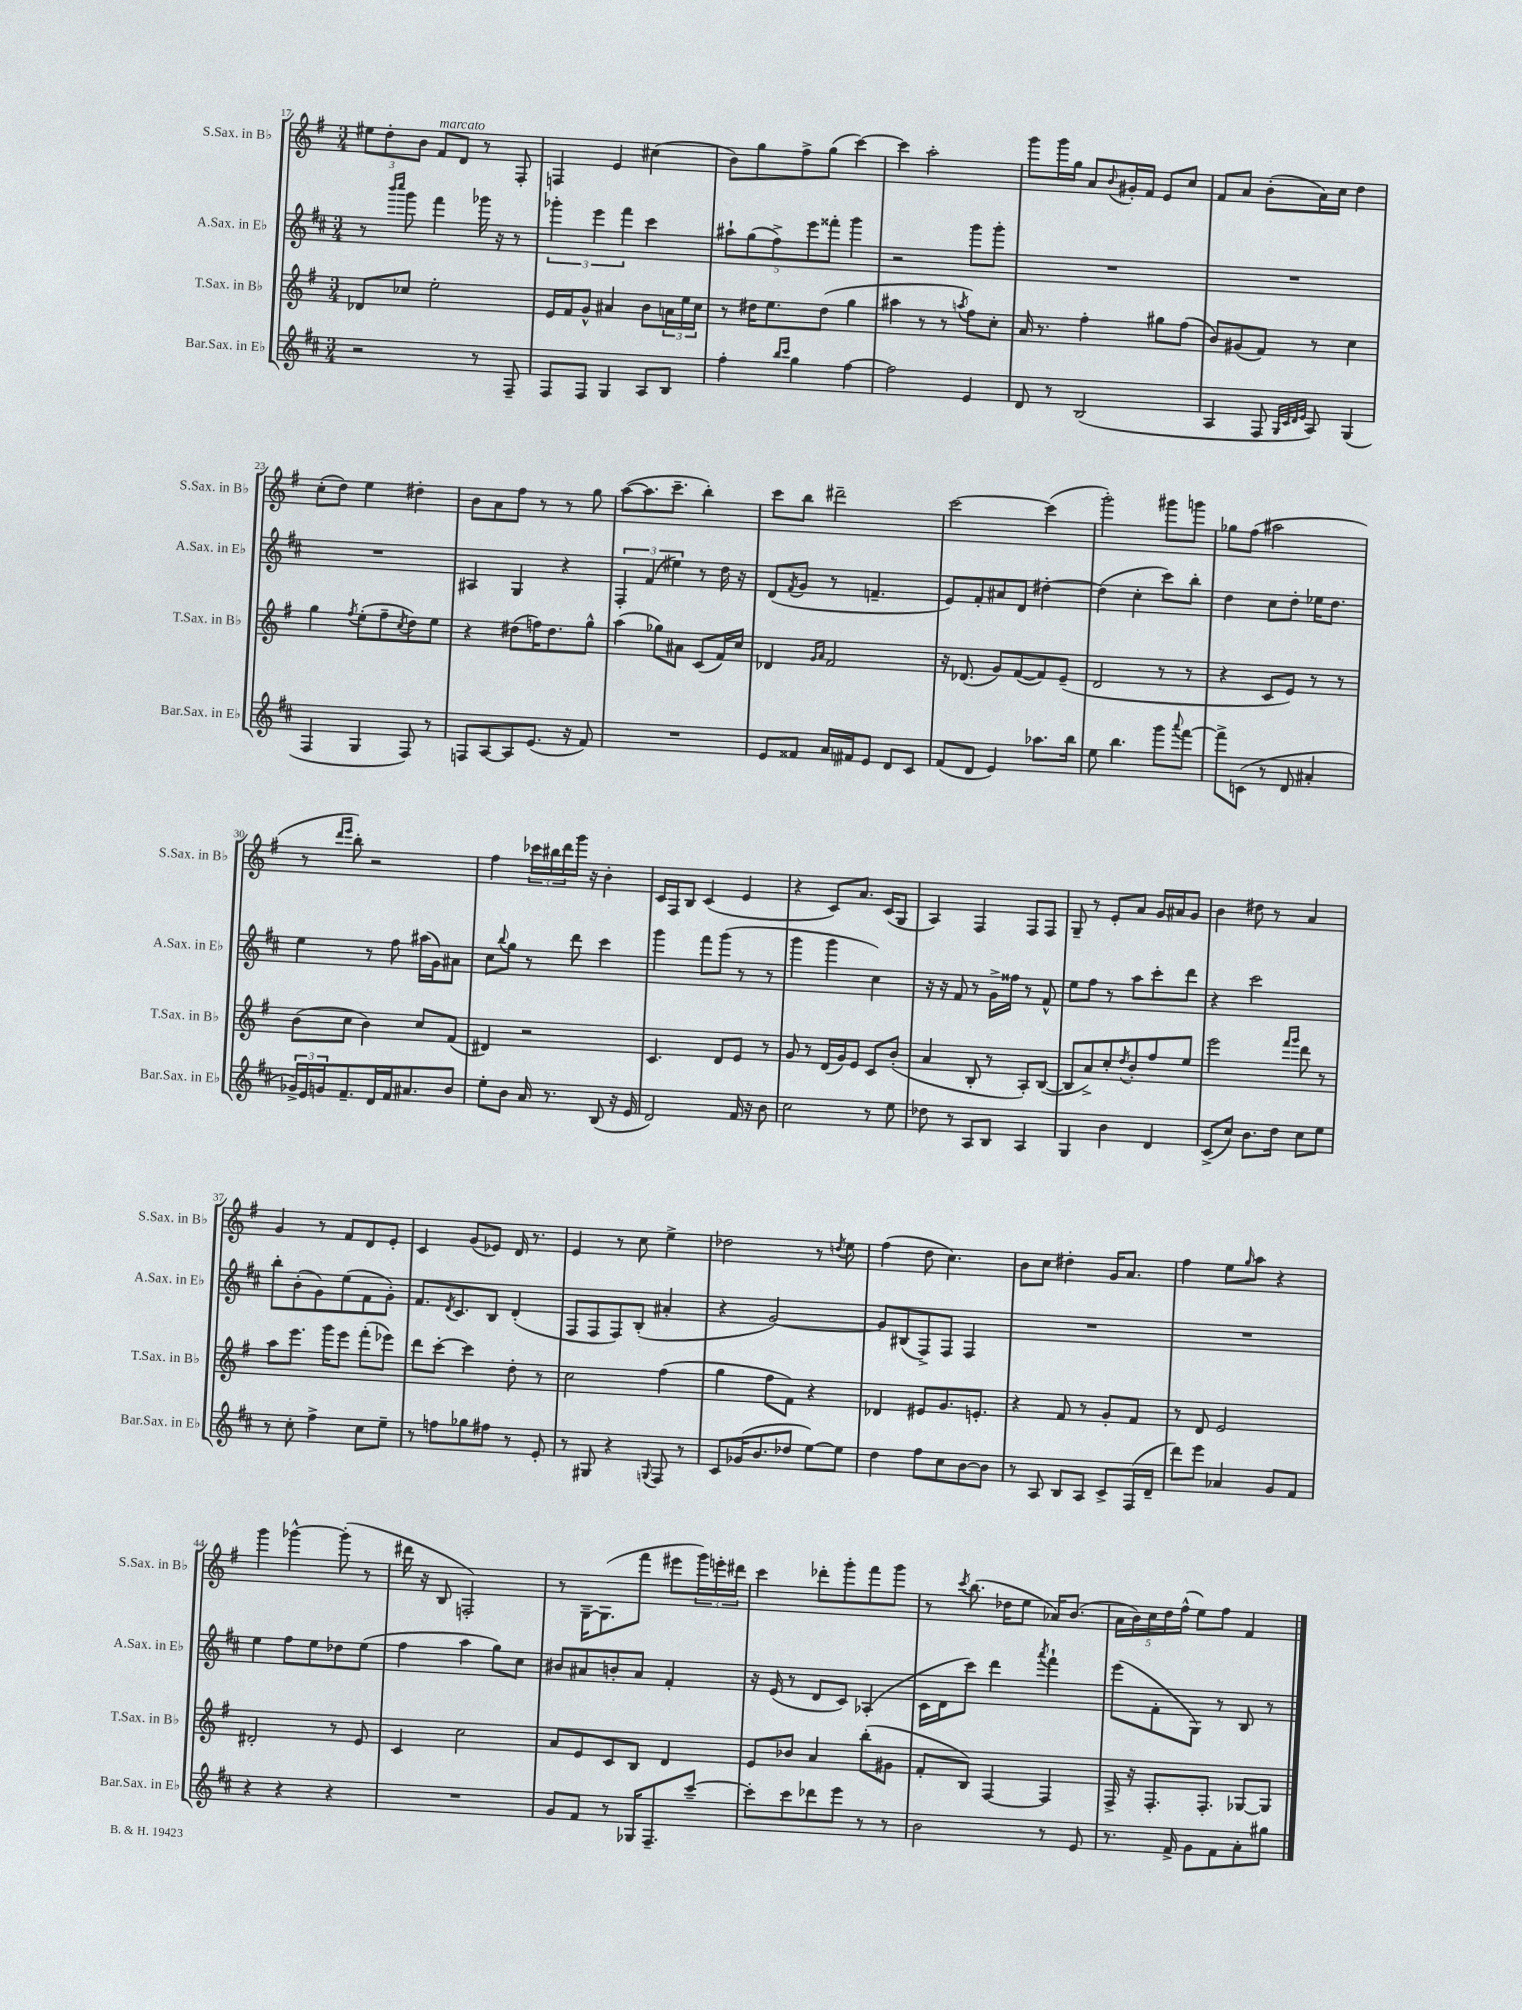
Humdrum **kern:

**kern	**kern	**kern	**kern
*staff4	*staff3	*staff2	*staff1
*clefG2	*clefG2	*clefG2	*clefG2
*k[f#c#]	*k[f#]	*k[f#c#]	*k[f#]
*M3/4	*M3/4	*M3/4	*M3/4
2r	8d-/L	8r	12ee#\L
.	.	.	12dd'\
.	.	16qqbbb/LL	.
.	.	16qqcccc#/JJ	.
.	8cc-/J	8ggg\	.
.	.	.	12b\J
.	2ee'\	4fff#\	8f#/L
.	.	.	8d/J
8r	.	16ggg-\	8r
.	.	16r	.
8F#~/	.	8r	8F#'/
=	=	=	=
8F#/L	16e/LL	6ggg-'\	4F/
.	16f#/J	.	.
8F#/J	8g^^/J	.	.
.	.	6eee\	.
4G/	4a#/	.	4e/
.	.	6fff#\	.
8A/L	8b\L	4ccc#\	(4cc#\
8B/J	24a\L	.	.
.	24ee\	.	.
.	24cc\JJ	.	.
=	=	=	=
4ff#'\	8r	10aa#`\L	8b\L)
.	.	(10gg\	.
.	16dd#\LK	.	8gg\
.	8.ee\	.	.
.	.	10ff#^\)	.
16qqbb/LL	.	.	.
16qqccc#/JJ	.	.	.
4gg\	.	.	8ff#^\
.	.	10eee\	.
.	(8dd#\J	.	(8gg\J
.	.	10fff##'\J	.
[4ff#\	4gg\	4ggg\	[4ccc\)
=	=	=	=
2ff#\]	4aa#\	2r	4ccc\]
.	8r	.	2aa'\
.	8r	.	.
.	8qaa/	.	.
4e/	8ff#\L)	8ggg\L	.
.	8cc'\J	8ggg'\J	.
=	=	=	=
8d/	16a/	2.r	8ggg\L
.	8.r	.	.
8r	.	.	16ggg\L
.	.	.	16gg\JJ
(2B/	4ff#'\	.	8a/L
.	.	.	8qqb/
.	.	.	16g#'/L
.	.	.	16f#/JJ
.	8gg#\L	.	8e/L
.	(8ff#\J	.	8cc/J
=	=	=	=
4A/	8b/L)	2.r	8f#/L
.	(8g#/	.	8a/J
8F#/	8f#/J)	.	(8b'\L
32qqG/LLL	.	.	.
32qqc#/	.	.	.
32qqd/	.	.	.
32qqe/JJJ	.	.	.
8A/)	8r	.	16a\L)
.	.	.	16cc\JJ
(4G/	4cc\	.	4dd\
=	=	=	=
4F#/	4gg\	2.r	(8cc'\L
.	.	.	8dd\J)
.	8qff#/	.	.
4G/	(8ee'\L	.	4ee\
.	8ff#~\	.	.
.	8qcc/	.	.
8F#/)	8dd\)	.	4dd#'\
8r	8ee\J	.	.
=	=	=	=
8F/L	4r	4A#/	8b\L
[8A/	.	.	8a\
8A/]	(8dd#\L	4G/	8ff#\J
(8.e/J	16ff\K)	.	8r
.	8.dd#\	.	.
.	.	4r	8r
16r	.	.	.
8f#/)	8gg^^\J	.	8gg\
=	=	=	=
2.r	(4aa\	6F#'/	([8aa\L
.	.	.	8.aa\]
.	.	(6f#/	.
.	8gg-\L)	.	.
.	.	.	8.ccc~\J
.	.	6ee#\)	.
.	8a#\J	.	.
.	(8c/L	8r	4bb'\)
.	16f#/L)	16dd\	.
.	16cc/JJ	16r	.
=	=	=	=
8e/L	4d-/	(8d/L	8ccc\L
.	.	8qf#/	.
8f##/J	.	8g/J	8bb\J
.	16qqg/LL	.	.
.	16qqa/JJ	.	.
16a/LL	2f#/	8r	2ddd#~\
16f#/J	.	.	.
8e/J	.	4.f~/	.
8d/L	.	.	.
8c#/J	.	.	.
=	=	=	=
(8f#/L	16r	8e/L)	[2ccc\
.	(8.d-/	.	.
8d/J	.	8f#'/	.
4e/)	8g/L)	8a#/	.
.	([8f#/	8d/J	.
8.aa-\L	8f#/])	[4dd#'\	(4ccc\]
.	(8e~/J	.	.
16bb\Jk	.	.	.
=	=	=	=
8ee\	2d/	(4dd#\]	2ggg'\)
4.bb\	.	.	.
.	.	4cc#'\	.
8ggg\L	8r	8ccc#\L)	8ggg#\L
8qqaaa/	.	.	.
[8fff#\J	8r	8bb'\J	8ggg\J
=	=	=	=
8fff#^\]L	4r	4dd\	8gg-\L
(8c\J	.	.	(8ff#\J
8r	8c/L	8cc#\L	2aa#\
8d/	8e/J)	8dd'\J	.
4a#'/	8r	16ee-\LK	.
.	.	8.dd\J	.
.	8r	.	.
=	=	=	=
24g-^/LL)	(8b\L	4ee\	8r
24e/	.	.	.
24g/J	.	.	.
.	.	.	16qqddd/LL
.	.	.	16qqeee/JJ
8.f#~/	8cc\J	.	8bb'\)
.	4b\)	8r	2r
16d/L	.	.	.
16f#/J	.	8ff#\	.
8.a#/	.	.	.
.	8cc/L	(16aa#\LL	.
.	.	16g\J)	.
8b/J	(8f#/J	8a#\J	.
=	=	=	=
8ee'\L	4d#/)	8cc#\L	4ff#\
.	.	8qqbb/	.
8b\J	.	8gg\J	.
16a/	2r	8r	24ccc-\LL
.	.	.	24bb#\
8.r	.	.	.
.	.	.	24ddd\
.	.	8ddd\	16ggg\JJ
.	.	.	16r
(8B/	.	4ccc#\	4b'\
16r	.	.	.
16e/	.	.	.
=	=	=	=
2d/)	4.c/	4ggg\	16c/LL
.	.	.	16F#/J
.	.	.	8B/J
.	.	8fff#\L	(4c/
.	8d/L	(8ggg\J	.
16f#/	8e/J	8r	4e/
16r	.	.	.
8b\	8r	8r	.
=	=	=	=
2cc#\	8g/	4ggg\	4r
.	8r	.	.
.	(16d/LL	4ggg\	8c/L)
.	16g/J)	.	.
.	8e/J	.	8.a/J
8r	8c/L	4cc#\)	.
.	.	.	(16c/LK
8ee\	(8b'/J	.	8G/J
=	=	=	=
8dd-\	4a/	16r	4A/)
.	.	16r	.
8r	.	8f#/	.
8A/L	8B'/	8r	4F#/
8B/J	8r	16g^\LL	.
.	.	16ff##\JJ	.
4A/	8A'/L)	8r	8F#/L
.	([8B/J	8f#^^/	8F#/J
=	=	=	=
4G/	8B/]L	8ee\L	8G~/
.	8a^/)	8ff#\J	8r
4b\	8cc'/	8r	8e'/L
.	8qdd/	.	.
.	8b'/	8aa\L	8a/J
4d/	8ff#/	8ccc#'\	16g/LL
.	.	.	16a#/J
.	8ee/J	8ddd\J	8g/J
=	=	=	=
(8c#^/L	2eee\	4r	4b\
8cc#/J)	.	.	.
8.b\L	.	2ccc#\	8dd#\
.	.	.	8r
16dd\Jk	.	.	.
.	16qqfff#/LL	.	.
.	16qqggg/JJ	.	.
8cc#\L	8ddd\	.	4a/
8ee\J	8r	.	.
=	=	=	=
8r	8aa\L	8bb'\L	4g/
8cc#'\	8.eee\J	(8b'\	.
4ff#^\	.	8g\)	8r
.	16ggg\LK	.	.
.	8eee\J	(8ee\	8f#/L
8cc#\L	(8fff#'\L	8f#\	8d/
8ee~\J	8eee-\J)	8g'\J)	8e'/J
=	=	=	=
8r	8ddd\L	8.f#/L	4c/
8ff\L	[8ccc'\J	.	.
.	.	8qd/	.
.	.	8.c#/	.
8gg-\	4ccc\]	.	(8g/L
8ff#\J	.	8B/J	8e-/J)
8r	8dd'\	(4d'/	16d/
.	.	.	8.r
8e'/	8r	.	.
=	=	=	=
8r	2cc\	8F#/L	4e/
8G#/	.	8F#/	.
4r	.	8F#/)	8r
.	.	(8B'/J	8cc\
8qqG/	.	.	.
8F#/	(4ff#\	4a#'/	4ee^\
8r	.	.	.
=	=	=	=
8c#/L	4gg\	4r	2dd-\
(16g-/K	.	.	.
8.b/	.	.	.
.	8ff#\L	[2g/)	.
8dd-/J	8f#\J)	.	.
[8ee\L)	4r	.	8r
.	.	.	8qdd/
8ee\]J	.	.	8ee\
=	=	=	=
4dd\	4d-/	8g/]L	(4ff#\
.	.	(8B#/	.
8ff#\L	8e#/L	8F#^/)	8dd\
8cc#\	8.g/	8F#/J	4.cc\)
[8b\	.	4F#/	.
.	8.e'/J	.	.
8b\]J	.	.	.
=	=	=	=
8r	4r	2.r	8b\L
8A/	.	.	8cc\J
8B/L	8f#/	.	4dd#'\
8A/J	8r	.	.
8c#^/L	8g'/L	.	16g/LK
.	.	.	8.a/J
(16F#/L	8f#/J	.	.
16d~/JJ	.	.	.
=	=	=	=
8ddd\L)	8r	2.r	4ff#\
8eee\J	8d/	.	.
4a-/	2e/	.	8ee\L
.	.	.	16qqgg/
.	.	.	8aa\J
8g/L	.	.	4r
8f#/J	.	.	.
=	=	=	=
4r	2d#'/	4ee\	4ggg\
4r	.	8ff#\L	[4ggg-^^\
.	.	8ee\	.
4r	8r	8dd-\	(8ggg-'\]
.	8e/	(8ee\J	8r
=	=	=	=
2.r	4c/	4ff#\	16ddd#\
.	.	.	16r
.	.	.	8B/
.	2cc\	4aa\	2F'/)
.	.	8gg\L)	.
.	.	8cc#\J	.
=	=	=	=
8g/L	8a/L	8b#/L	8r
8f#/J	8e/	8a#/	[16G~\LK
.	.	.	(8.G\]
8r	8c/	8b'/	.
16G-/LK	8B/J	8a#/J	8fff#\J
8.F#~/	.	.	.
.	4d/	4f#'/	8eee#\L
[8ccc#~/J	.	.	24ggg\L)
.	.	.	24eee'\
.	.	.	24ddd#\JJ
=	=	=	=
8ccc#'\]L	8e/L	16r	4ccc\
.	.	(16e/	.
8ccc#\	8b-/J	8r	.
8ddd-\	4a/	8d/L	8ddd-'\L
8eee\J	.	8c#/J)	8ggg'\
8r	(8bb'\L	(4A-'/	8fff#\
8r	8g#\J	.	8ggg\J
=	=	=	=
2b\	8f#'/L	16c#\LL	8r
.	.	16d\J	.
.	.	.	8qccc/
.	8B/J)	8ccc#\J)	(8.bb\
.	[4F#/	4ddd\	.
.	.	.	16dd-\LK
.	.	.	8ee\J
.	.	8qaaa/	.
8r	4F#/]	4fff#`\	16a-/LK)
.	.	.	(8.b/J
8e/	.	.	.
=	=	=	=
8.r	16F#^/	(8eee\L	20a\LL
.	.	.	20b\)
.	16r	.	.
.	.	.	20cc\
.	8.F#'/L	8f#'\	.
.	.	.	20dd\
16f#^/	.	.	.
.	.	.	(20ff#^^\JJ
8g\L	.	8G\J)	8ee\L)
.	8.F#'/J	.	.
8f#\	.	8r	8ff#\J
8a'\	[8G-/L	8B/	4f#/
8gg#\J	8G-/]J	8r	.
==	==	==	==
*-	*-	*-	*-
